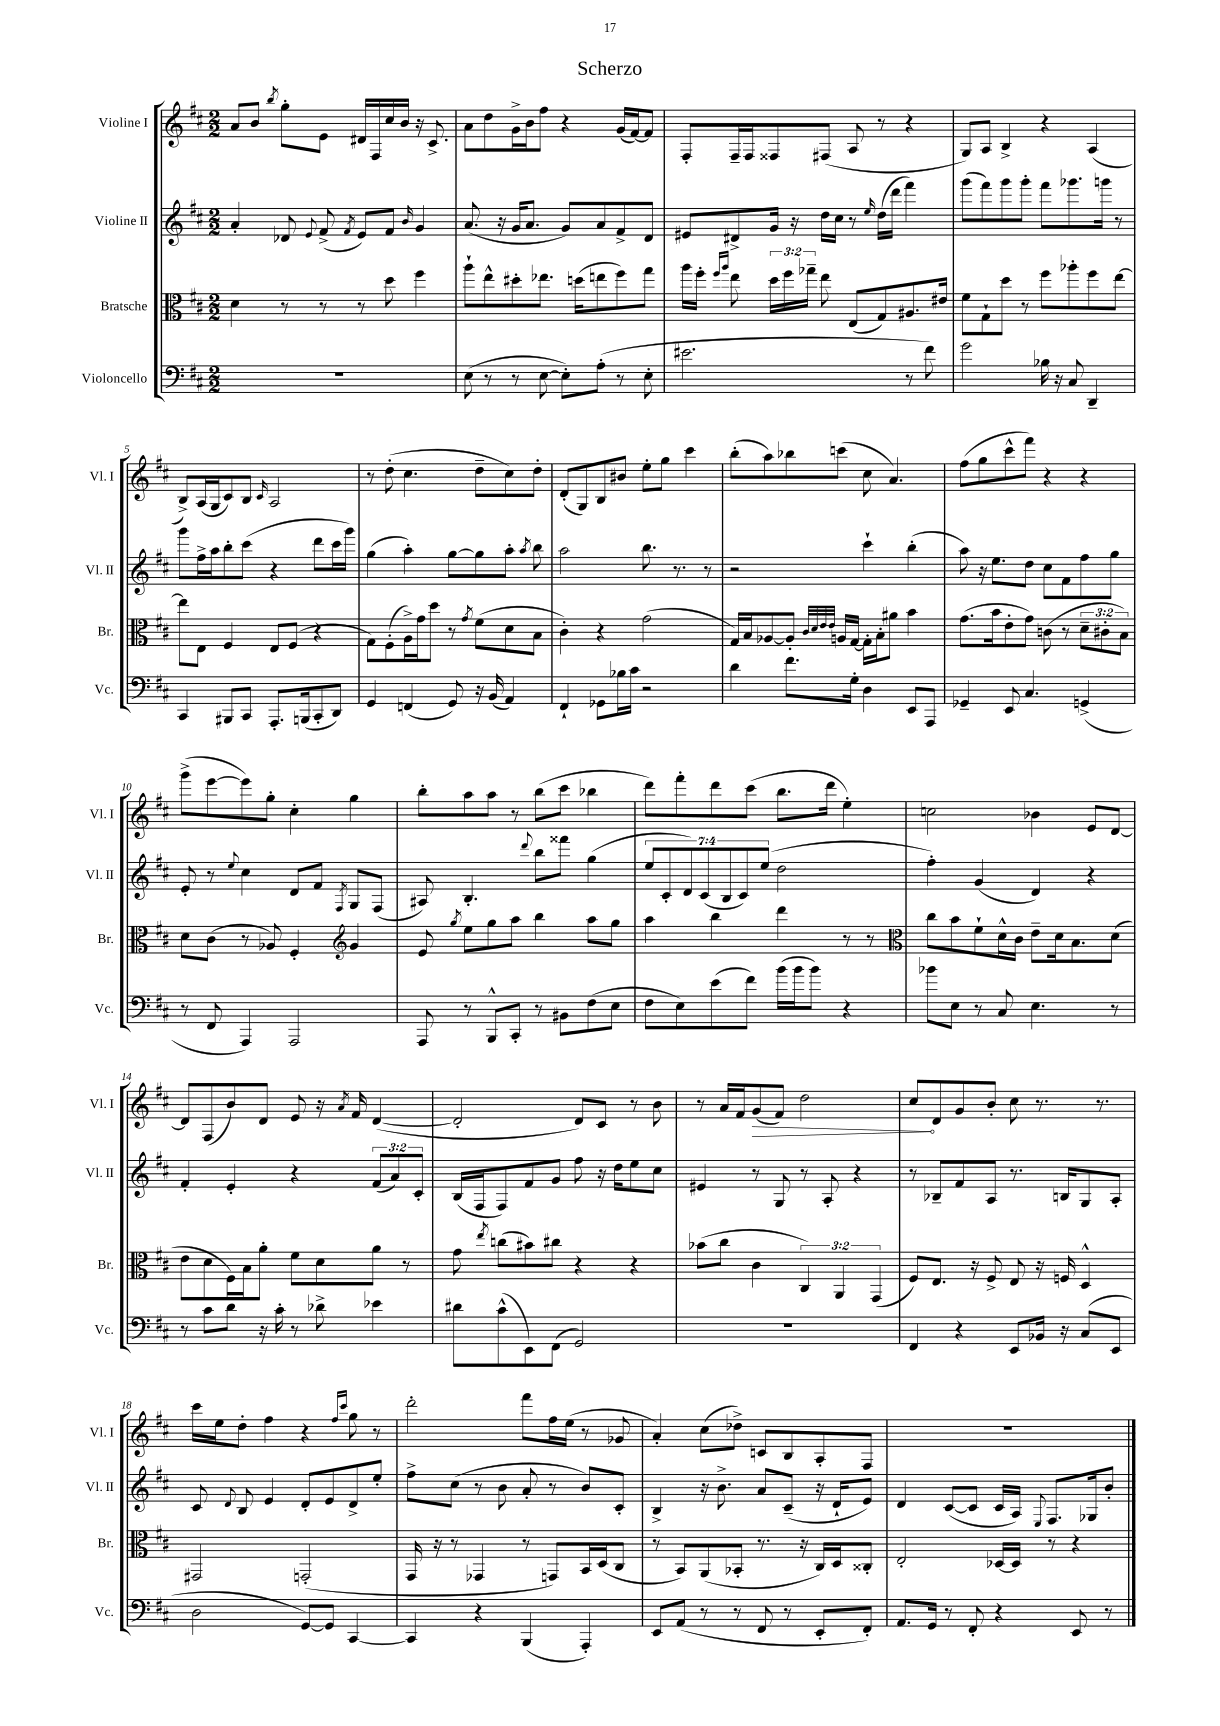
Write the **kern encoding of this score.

**kern	**kern	**kern	**kern
*staff4	*staff3	*staff2	*staff1
*clefF4	*clefC3	*clefG2	*clefG2
*k[f#c#]	*k[f#c#]	*k[f#c#]	*k[f#c#]
*M2/2	*M2/2	*M2/2	*M2/2
1r	4d\	4a'/	8a/L
.	.	.	8b/J
.	.	.	8qbb/
.	8r	8d-/	8gg'\L
.	.	8qqe/	.
.	8r	(8f#^/	8e\J
.	.	8qf#/	.
.	8r	8e/L)	16d#/LL
.	.	.	16F#/
.	8dd\	8f#/J	16cc#/
.	.	.	16b/JJ
.	.	16qqb/	.
.	4ff#\	4g/	16r
.	.	.	8.c#^/
=	=	=	=
(8E\	8aa`\L	(8.a/	8a\L
8r	8ee^^\	.	8dd\
.	.	16r	.
8r	8dd#'\	16g/LK	16g^\L
.	.	8.a/J	16b\J
[8E\	8.ee-\J	.	8ff#\J
8E'\]L)	.	8g/L)	4r
.	(16dd\LK	.	.
(8A'\J	8ee\	8a/	.
8r	8ff#\)	8f#^/	(16g/LL
.	.	.	[16f#/J)
8E'\	8gg\J	8d/J	8f#/]J
=	=	=	=
2.e#\	16aa\LL	8e#/L	8F#'/L
.	16ff#'\JJ	.	.
.	16qqff#/LL	.	.
.	16qqaa/JJ	.	.
.	8ee\	8d#^/	16F#~/L
.	.	.	16F#/J
.	24dd\LL	16g/Jk	8F##/
.	24ff#\	.	.
.	.	16r	.
.	24gg-~\JJ	.	.
.	8ee\	16dd\LL	(8F#/J
.	.	16cc#\JJ	.
.	(8E/L	8r	8A/
.	.	16qqee/	.
.	8G/)	(16dd\LL	8r
.	.	16ddd\JJ	.
8r	8.A#/	4fff#\)	4r
8f#\)	.	.	.
.	16e#/Jk	.	.
=	=	=	=
2g\	8f#\L	(8ggg\L	8G/L)
.	8G`\	8fff#\)	8A/J
.	8dd\J	8ggg\	4B^/
.	8r	8ggg'\J	.
16B-\	8ff#\L	8fff#\L	4r
16r	.	.	.
8C#/	8aa-'\	8.ggg-\	.
4DD~/	8ff#\	.	(4A/
.	.	16ggg\Jk	.
.	[8ee\J	8r	.
=	=	=	=
4CC#/	8ee\]L	8ggg\L	8B^/L)
.	8E\J	16ff#^\L	(16A/L
.	.	16aa\J	16G/J
8BBB#/L	4F#/	8bb'\	8c#/)
8CC#/J	.	(8ccc#\J	8B/J
.	.	.	16qqc#/
8.AAA'/L	8E/L	4r	2A/
.	(8F#/J	.	.
(16BBB/k	.	.	.
8CC#'/	4r	8ddd\L	.
8DD/J)	.	16ccc#\L	.
.	.	16ggg\JJ)	.
=	=	=	=
4GG/	8G\L)	(4gg\	8r
.	(8F#'\	.	(8dd'\
(4FF/	16A^\L)	4aa'\)	4.cc#\
.	16g\J	.	.
.	8dd\J	.	.
8GG/)	8r	[8gg\L	.
.	8qg/	.	.
16r	(8f#\L	8gg\]	8dd~\L
(16BB/	.	.	.
4AA/)	8d\	8aa'\J	8cc#\)
.	.	8qaa/	.
.	8B\J	8bb\	8dd'\J
=	=	=	=
4FF#`/	4c#'\)	2aa\	(8d'/L
.	.	.	8G/)
8GG-\L	4r	.	8B/
16B-\L	.	.	8b#/J
16c#\JJ	.	.	.
2r	(2g\	8.bb\	8ee'\L
.	.	.	8gg\J
.	.	8.r	.
.	.	.	4ccc#\
.	.	8r	.
=	=	=	=
4d\	16G/LL)	2r	(8bb'\L
.	16B/J	.	.
.	[8A-/	.	8aa\)
8.f#\L	8A-'/]J	.	8bb-\
.	32qqc#/LLL	.	.
.	32qqd/	.	.
.	32qqe/	.	.
.	32qqe/JJJ	.	.
.	16A/LL	.	(8ccc\J
16G'\Jk	[16G/JJ	.	.
4D\	16G'\]LL	4ccc#`\	8cc#\
.	16B'\J	.	.
.	8a#\J	.	4.a/)
8EE/L	4b\	(4bb'\	.
8AAA/J	.	.	.
=	=	=	=
4GG-~/	(8.g\L	8aa\)	(8ff#\L
.	.	16r	8gg\
.	16b\k	8.ee\L	.
8EE/	8e'\	.	8ccc#^^\
4.C#/	8g\J)	8dd\J	8fff#\J)
.	(8c\	8cc#\L	4r
.	8r	8f#\	.
(4GG^/	12d~\L	8ff#\	4r
.	12c#'\	.	.
.	.	8gg\J	.
.	12B\J)	.	.
=	=	=	=
8r	8d\L	8e'/	(8ggg^\L
8FF#/	(8c#\J	8r	[8eee\
.	.	8qqee/	.
4AAA/)	8r	4cc#\	8eee\])
.	8A-/)	.	8gg'\J
2AAA/	4F#'/	8d/L	4cc#'\
.	.	8f#/J	.
*	*clefG2	*	*
.	.	8qF#/	.
.	4g/	8G/L	4gg\
.	.	(8F#/J	.
=	=	=	=
8AAA/	8e/	8A#/)	8bb'\L
.	8qgg/	.	.
8r	8ee\L	4.B'/	8aa\
8BBB^^/L	8gg\	.	8aa\J
8CC#'/J	8aa\J	.	8r
.	.	8qqddd/	.
8r	4bb\	8bb\L	(8bb\L
8BB#\L	.	8fff##\J	8ccc#\J
(8F#\	8aa\L	(4gg\	4bb-\
8E\J	8gg\J	.	.
=	=	=	=
8F#\L	4aa\	14ee/L	8ddd\L)
.	.	14c#'/	.
8E\)	.	.	8fff#'\
.	.	14d/)	.
.	.	(14c#/	.
(8e\	4bb\	.	8ddd\
.	.	14B/	.
.	.	14c#/)	.
8f#\J)	.	.	(8ccc#\J
.	.	(14ee/J	.
(16b\LL	4ddd\	2dd\	8.bb\L
16b\J	.	.	.
8b\J)	.	.	.
.	.	.	16ddd\Jk
4r	8r	.	4ee'\)
.	8r	.	.
=	=	=	=
*	*clefC3	*	*
8b-\L	8cc#\L	4ff#'\)	2cc\
8E\J	8b\	.	.
8r	8f#`\	(4g/	.
8C#/	16d^^\L	.	.
.	16c#\JJ	.	.
4.E\	8e~\L	4d/)	4b-\
.	16d\k	.	.
.	8.B\	.	.
.	.	4r	8e/L
8r	(8d\J	.	[8d/J
=	=	=	=
8r	8e\L	4f#'/	8d/]L
8c#\L	8d\	.	(8F#/
8d\J	16F#\L)	4e'/	8b/)
.	16B\J	.	.
16r	8a'\J	.	8d/J
16c#'\	.	.	.
8r	8f#\L	4r	8e/
8d-^\	8d\	.	16r
.	.	.	8qa/
.	.	.	16f#/
4e-\	8a\J	(12f#/L	([4d/
.	.	12a/)	.
.	8r	.	.
.	.	12c#'/J	.
=	=	=	=
8d#\L	8g\	(16B/LL	2d'/]
.	.	16F#/J	.
.	8qee/	.	.
(8c#^^\	(8cc\L	8F#/)	.
8EE\)	8b#\)	8f#/	.
(8FF#\J	8cc#\J	8g/J	.
2GG/)	4r	8ff#\	8d/L)
.	.	16r	8c#/J
.	.	16dd\LK	.
.	4r	8ee\	8r
.	.	8cc#\J	8b\
=	=	=	=
1r	(8b-\L	4e#/	8r
.	8cc#\J	.	16a/LL
.	.	.	16f#/J
.	4c#\	8r	(8g/
.	.	8G/	8f#/J)
.	6C#/)	8r	2dd\
.	.	8A'/	.
.	6AA/	.	.
.	.	4r	.
.	(6GG/	.	.
=	=	=	=
4FF#/	8F#/L)	8r	8cc#/L
.	8.E/J	8B-~/L	8d/
4r	.	8f#/	8g/
.	16r	.	.
.	8F#^/	8A/J	8b'/J
8EE/L	8E/	8.r	8cc#\
16BB-/Jk	16r	.	8.r
16r	16F/	16B/LK	.
(8C#/L	4D^^/	8G/	.
.	.	.	8.r
8EE/J	.	8A'/J	.
=	=	=	=
2D\	2GG#/	8c#/	16ccc#\LL
.	.	.	16ee\J
.	.	8qqd/	.
.	.	8B/	8dd'\J
.	.	4e/	4ff#\
[8GG/L)	(2GG'/	8d'/L	4r
8GG/]J	.	8e/	.
.	.	.	16qqff#/LL
.	.	.	16qqccc#/JJ
[4CC#/	.	8d^/	8gg\
.	.	8ee'/J	8r
=	=	=	=
4CC#/]	16GG/	8ff#^\L	2ddd'\
.	16r	.	.
.	8r	(8cc#\J	.
4r	4GG-/	8r	.
.	.	8b\	.
(4BBB/	8r	8a'/	8fff#\L
.	8GG/L)	8r	16ff#\L
.	.	.	(16ee\JJ
4AAA'/)	16BB/L	8b/L)	8r
.	(16D/J	.	.
.	8C#/J	8c#'/J	8g-/
=	=	=	=
8EE/L	8r	4B^/	4a'/)
(8AA/J	8BB/L)	.	.
8r	(8AA/	16r	(8cc#\L
.	.	8.b^\	.
8r	8BB-'/J	.	8dd-^\J)
8FF#/	8.r	8a/L	8c/L
8r	.	(8c#~/J	8B/
.	16r	.	.
8EE'/L	16C#/LL)	16r	8A'/
.	16D/J	16d`/LK	.
8FF#'/J)	8C##'/J	8e/J)	8F#/J
=	=	=	=
8.AA/L	2E'/	4d/	1r
16GG/Jk	.	.	.
8r	.	([8c#/L	.
8FF#'/	.	8c#/]J	.
4r	[16D-/LL	16c#/LL	.
.	16D-/]JJ	16A/JJ)	.
.	.	8qqE/	.
.	8r	8.F#/L	.
8EE/	4r	.	.
.	.	16G-/k	.
8r	.	8b'/J	.
==	==	==	==
*-	*-	*-	*-
